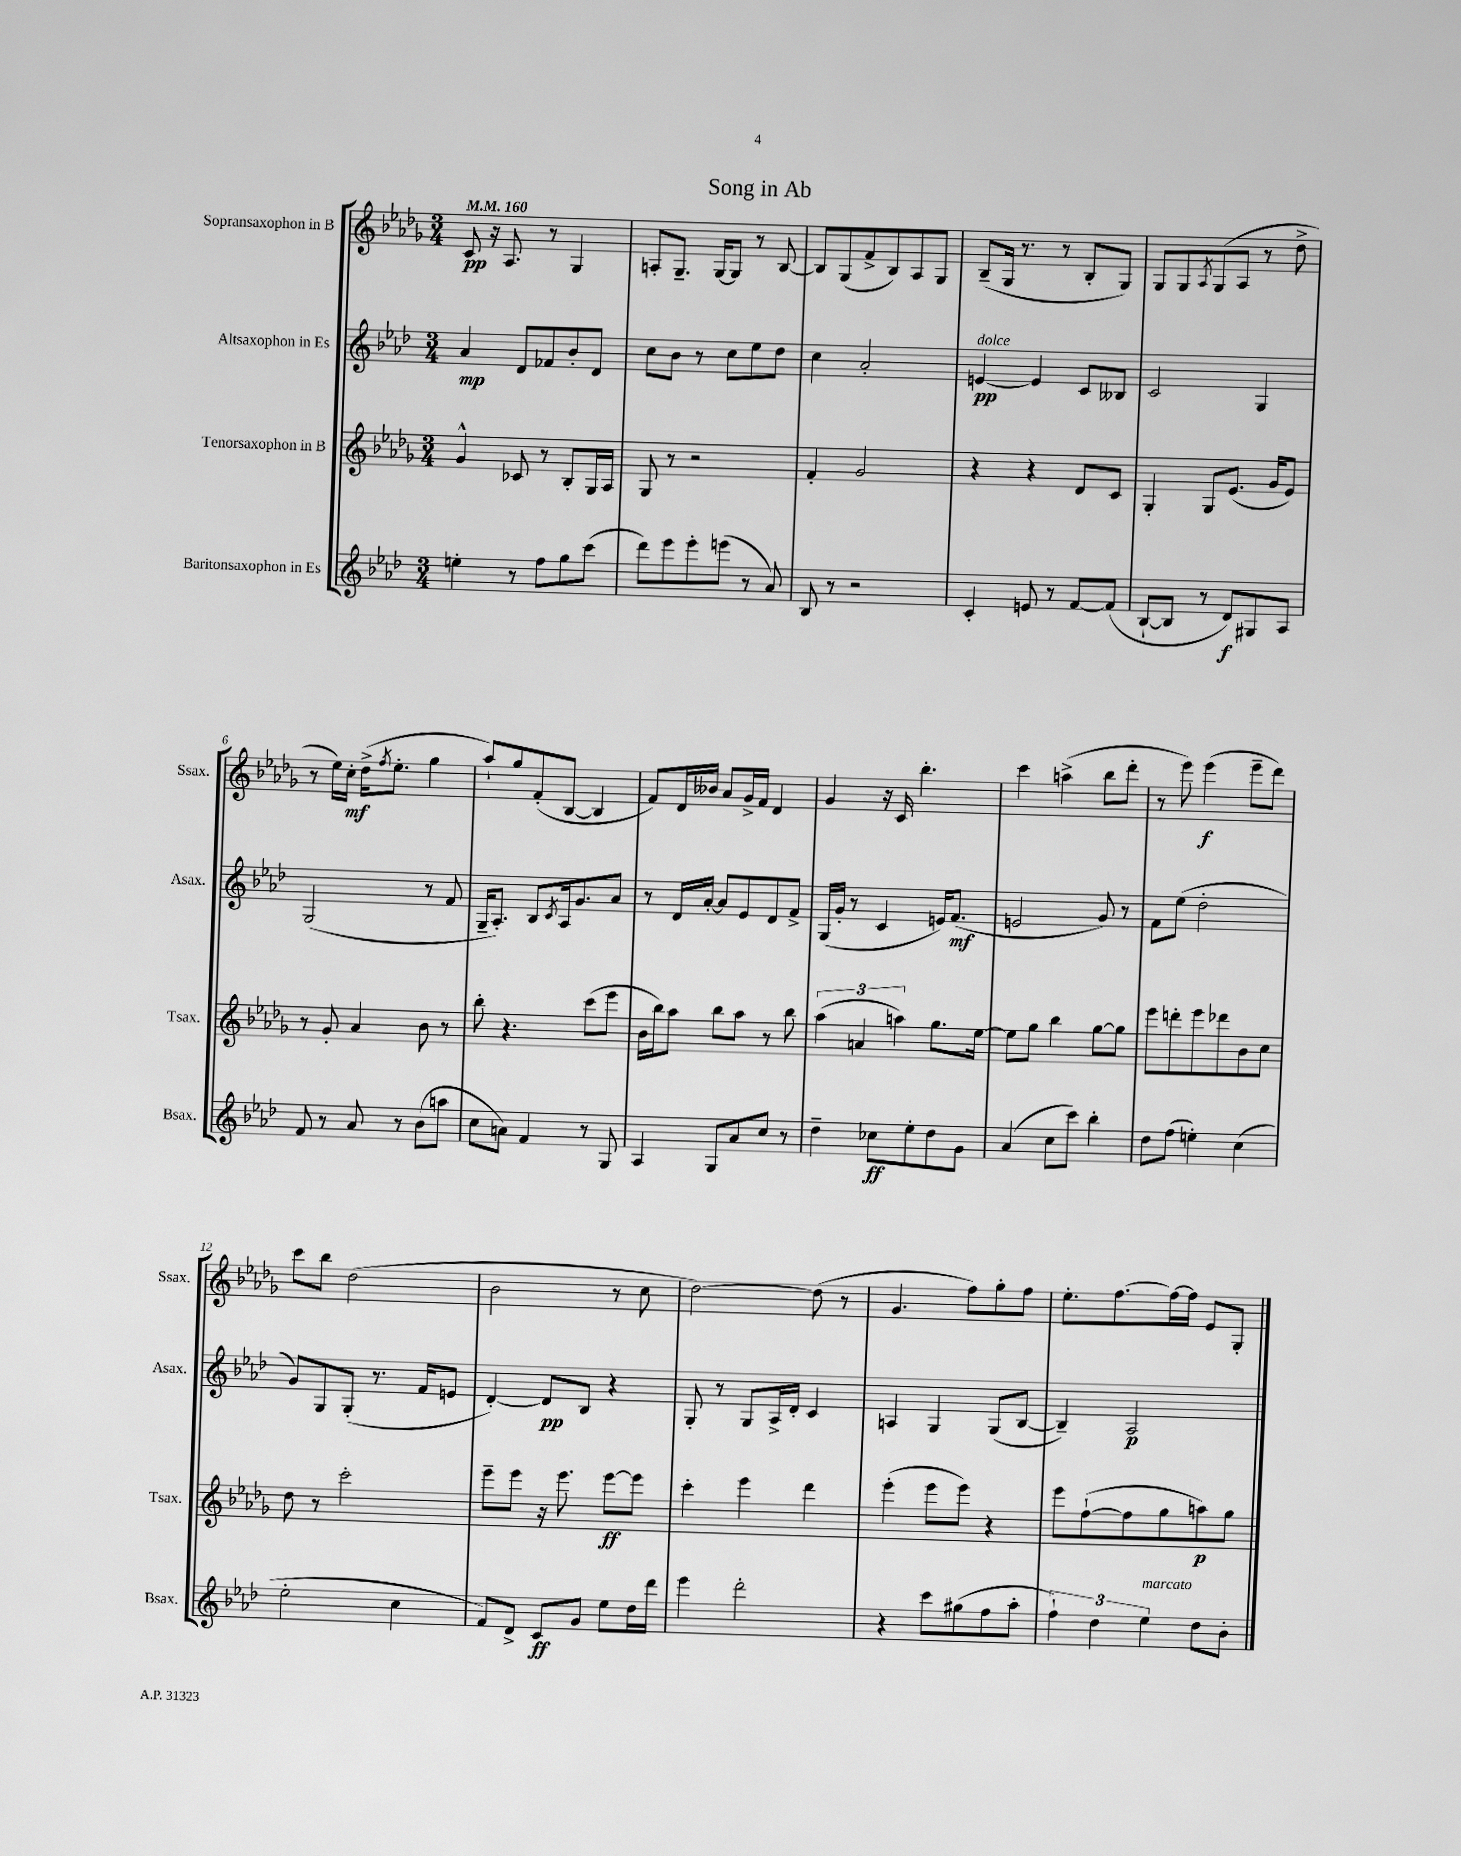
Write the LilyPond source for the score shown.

\header { title = "Song in Ab" }
<<
\new StaffGroup <<
\new Staff = "s0" \with { instrumentName = "Sopransaxophon in B" shortInstrumentName = "Ssax." } {
    \clef treble \key des \major \numericTimeSignature \time 3/4 \tempo 4 = 160
    c'8\pp r16 aes8. r8 ges4 |
    a8-. ges8.-- ges16~ ges8 r8 bes8~ |
    bes8 ges8( f'8-> bes8) aes8 ges8 |
    bes8--( ges16 r8. r8 bes8-. ges8) |
    ges8 ges8 \acciaccatura { aes8 } ges8( aes8 r8 des''8-> |
    r8 ees''16) c''16-.\mf des''16->( \acciaccatura { f''8 } ees''8.-. ges''4 |
    aes''8-!) ges''8 f'8-.( bes8~ bes4 |
    f'8) des'16 beses'16 aes'8 ges'16-> f'16 des'4 |
    ges'4 r16 c'16 bes''4.-. |
    c'''4 a''4->( bes''8 des'''8-. |
    r8 ees'''8) ees'''4\f( ees'''8-- des'''8) |
    c'''8 bes''8 des''2( |
    bes'2 r8 c''8 |
    des''2~) des''8( r8 |
    ges'4. f''8) ges''8-. f''8 |
    ees''8.-. f''8.~ f''16~ f''16 ees'8 ges8-. \bar "|." |
}
\new Staff = "s1" \with { instrumentName = "Altsaxophon in Es" shortInstrumentName = "Asax." } {
    \clef treble \key aes \major \numericTimeSignature \time 3/4
    aes'4\mp des'8 fes'8 bes'8-. des'8 |
    c''8 bes'8 r8 c''8 ees''8 des''8 |
    c''4 aes'2-. |
    e'4~\pp^\markup { \italic "dolce" } e'4 c'8 beses8 |
    c'2 g4 |
    g2( r8 f'8 |
    g16-- aes8.-.) bes8 \acciaccatura { c'8 } aes16 g'8. aes'8 |
    r8 des'16 aes'16~-. aes'8 ees'8 des'8 f'8-> |
    g16( g'16-. r8 c'4 e'16) f'8.\mf( |
    e'2 g'8) r8 |
    f'8 ees''8( des''2-. |
    g'8) g8 g8-.( r8. f'16 e'8 |
    des'4~-.) des'8\pp bes8 r4 |
    g8-. r8 g8 aes16-> des'16-. c'4 |
    a4 g4 g8( bes8~ |
    bes4--) aes2\p \bar "|." |
}
\new Staff = "s2" \with { instrumentName = "Tenorsaxophon in B" shortInstrumentName = "Tsax." } {
    \clef treble \key des \major \numericTimeSignature \time 3/4
    ges'4-^ ces'8 r8 bes8-. ges16 aes16 |
    ges8 r8 r2 |
    f'4-. ges'2 |
    r4 r4 des'8 c'8 |
    ges4-. ges8 ees'8.( ges'16 ees'8) |
    r8 ges'8-. aes'4 bes'8 r8 |
    bes''8-. r4. c'''8( ees'''8 |
    bes'16 bes''16) aes''8 bes''8 aes''8 r8 bes''8 |
    \tuplet 3/2 { aes''4( a'4 a''4) } ges''8. ees''16~ |
    ees''8 ges''8 bes''4 ges''8~ ges''8 |
    ees'''8 d'''8-. ees'''8 des'''8 bes'8 c''8 |
    des''8 r8 c'''2-. |
    ees'''8-- ees'''8 r16 ees'''8. ees'''8~\ff ees'''8 |
    c'''4-. ees'''4 des'''4 |
    ees'''4-.( ees'''8 ees'''8) r4 |
    ees'''8 f''8~-!( f''8 ges''8 a''8\p) ges''8 \bar "|." |
}
\new Staff = "s3" \with { instrumentName = "Baritonsaxophon in Es" shortInstrumentName = "Bsax." } {
    \clef treble \key aes \major \numericTimeSignature \time 3/4
    e''4-. r8 f''8 g''8 c'''8( |
    des'''8) ees'''8 ees'''8-. e'''8( r8 aes'8) |
    bes8 r8 r2 |
    c'4-. e'8 r8 f'8~ f'8( |
    bes8~-! bes8 r8 des'8\f) gis8 aes8 |
    f'8 r8 aes'8 r8 bes'8( a''8 |
    c''8 a'8) f'4 r8 g8 |
    aes4 g8 aes'8 c''8 r8 |
    des''4-- ces''8\ff ees''8-. des''8 g'8 |
    aes'4( c''8 c'''8) bes''4-. |
    des''8 f''8( e''4-.) c''4( |
    ees''2-. c''4 |
    f'8) des'8-> c'8\ff g'8 ees''8 des''16 des'''16 |
    ees'''4 des'''2-. |
    r4 c'''8 gis''8( f''8 aes''8-. |
    \tuplet 3/2 { f''4-!) des''4 ees''4^\markup { \italic "marcato" } } des''8 bes'8-. \bar "|." |
}
>>
>>
